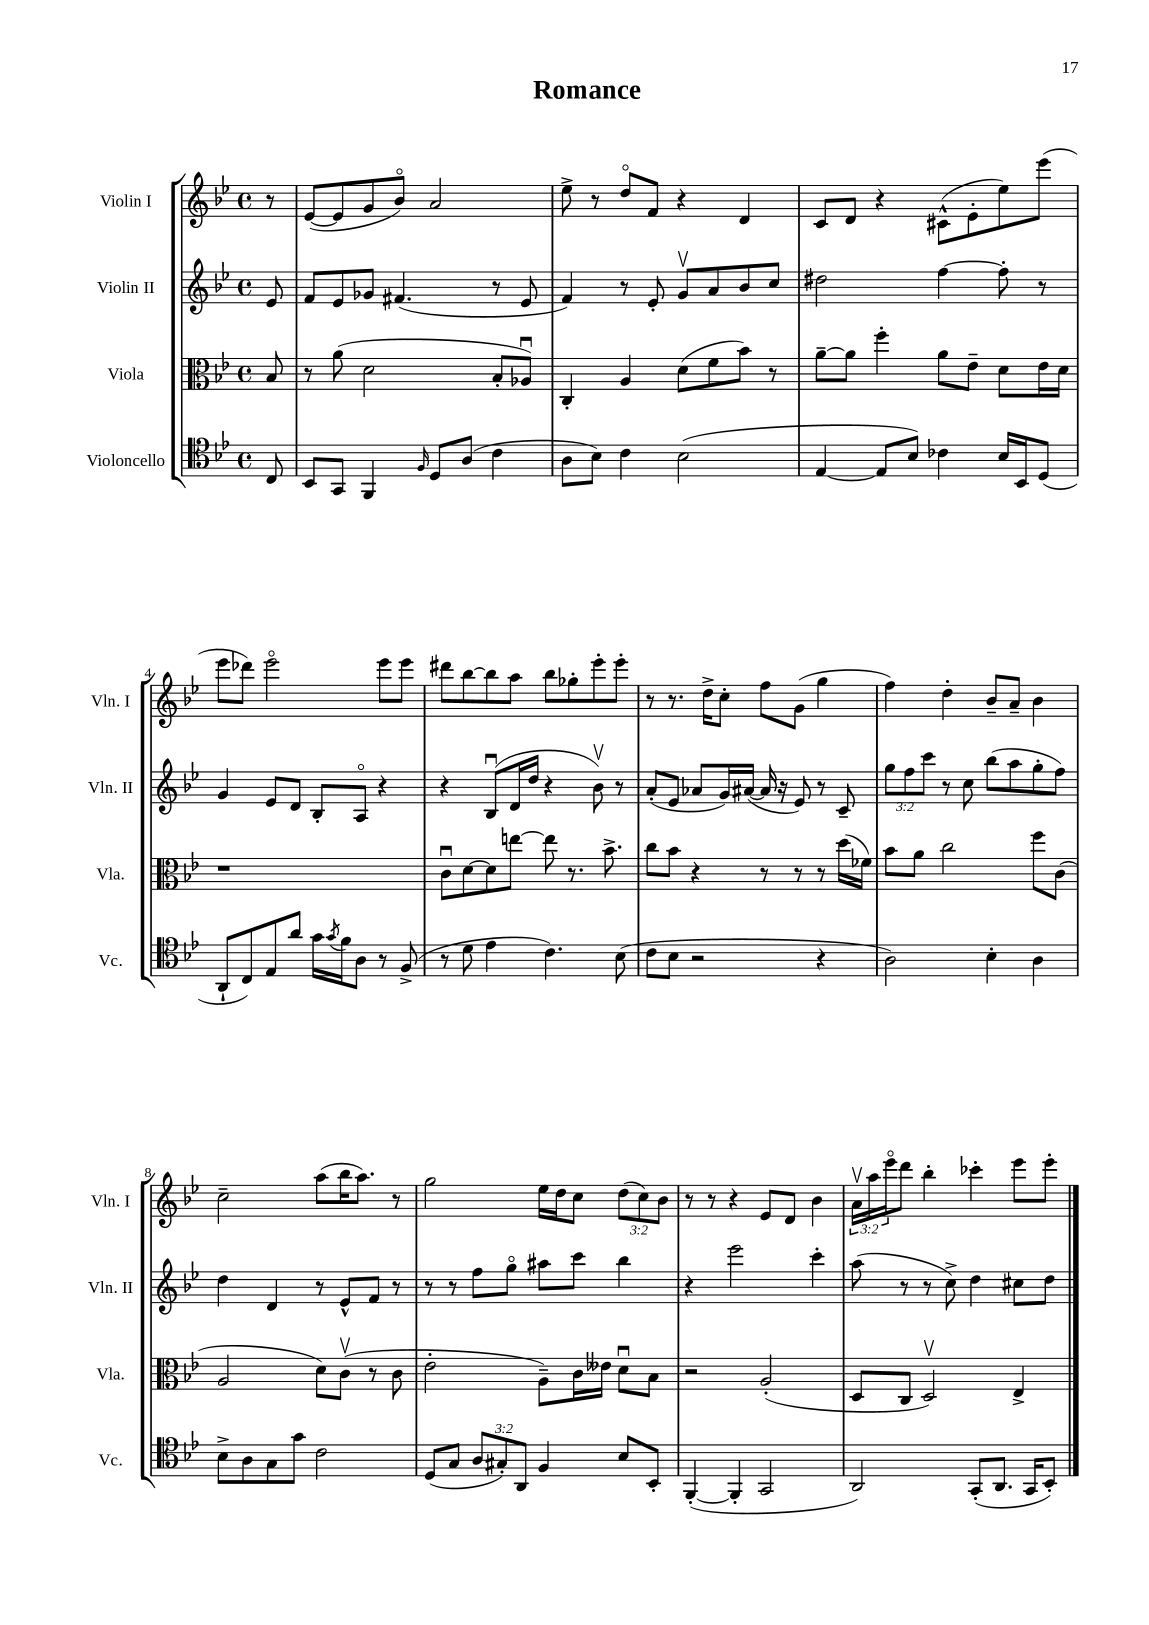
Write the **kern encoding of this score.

**kern	**kern	**kern	**kern
*staff4	*staff3	*staff2	*staff1
*clefC4	*clefC3	*clefG2	*clefG2
*k[b-e-]	*k[b-e-]	*k[b-e-]	*k[b-e-]
*M4/4	*M4/4	*M4/4	*M4/4
*met(c)	*met(c)	*met(c)	*met(c)
8C	8B-	8e-	8r
=	=	=	=
8BB-	8r	8f	([8e-
8GG	(8a	8e-	8e-]
4FF	2d	8g-	8g
.	.	(4.f#	8b-o)
16qqF	.	.	.
8D	.	.	2a
(8A	.	.	.
4c	8B-'	8r	.
.	8A-u)	8e-	.
=	=	=	=
8A	4C'	4f)	8ee-^
8B-)	.	.	8r
4c	4A	8r	8ddo
.	.	8e-'	8f
(2B-	(8d	8gv	4r
.	8f	8a	.
.	8b-)	8b-	4d
.	8r	8cc	.
=	=	=	=
[4E-	[8a~	2dd#	8c
.	8a]	.	8d
8E-]	4ff'	.	4r
8B-)	.	.	.
4c-	8a	[4ff	(8c#^^
.	8e-~	.	8e-'
16B-	8d	8ff']	8ee-)
16BB-	.	.	.
(8D	16e-	8r	(8eee-
.	16d	.	.
=	=	=	=
8AA`	1r	4g	8eee-
8C)	.	.	8ddd-)
8E-	.	8e-	2eee-o
8a	.	8d	.
16g	.	8B-'	.
8qg	.	.	.
16f	.	.	.
8A	.	8Ao	.
8r	.	4r	8eee-
(8F^	.	.	8eee-
=	=	=	=
8r	8cu	4r	8ddd#
8d	[8d	.	[8bb-
4e-	8d]	(8B-u	8bb-]
.	[8ee	16d	8aa
.	.	16dd	.
4.c)	8ee]	4r	8bb-
.	8.r	.	8gg-'
.	.	8b-v)	8eee-'
.	8.b-^	.	.
(8B-	.	8r	8eee-'
=	=	=	=
8c	8cc	(8a'	8r
8B-	8b-	8e-	8.r
2r	4r	8a-	.
.	.	.	16dd^
.	.	16g)	8cc'
.	.	([16a#	.
.	8r	16a#]	8ff
.	.	16r	.
.	8r	8e-)	(8g
4r	8r	8r	4gg
.	(16dd	8c~	.
.	16f-)	.	.
=	=	=	=
2A)	8b-	12gg	4ff)
.	.	12ff	.
.	8a	.	.
.	.	12ccc	.
.	2cc	8r	4dd'
.	.	8cc	.
4B-'	.	(8bb-	8b-~
.	.	8aa	8a~
4A	8ff	8gg'	4b-
.	(8c	8ff)	.
=	=	=	=
8B-^	2A	4dd	2cc~
8A	.	.	.
8G	.	4d	.
8g	.	.	.
2c	8d)	8r	(8aa
.	(8cv	8e-^^	16bb-
.	.	.	8.aa)
.	8r	8f	.
.	8c	8r	8r
=	=	=	=
(8D	2e-'	8r	2gg
8G	.	8r	.
12A	.	8ff	.
12G#')	.	.	.
.	.	8ggo	.
12AA	.	.	.
4F	8A~)	8aa#	16ee-
.	.	.	16dd
.	16c	8ccc	8cc
.	16e--	.	.
8B-	8du	4bb-	(12dd
.	.	.	12cc)
8BB-'	8B-	.	.
.	.	.	12b-
=	=	=	=
([4FF'	2r	4r	8r
.	.	.	8r
4FF']	.	2eee-	4r
2GG	(2A'	.	8e-
.	.	.	8d
.	.	4ccc'	4b-
=	=	=	=
2AA)	8D	(8aa	24av
.	.	.	24aa
.	.	.	24eee-o
.	8C	8r	8ddd
.	2Dv)	8r	4bb-'
.	.	8cc^)	.
(8GG'	.	4dd	4ccc-'
8.AA	.	.	.
.	4E-^	8cc#	8eee-
16GG	.	.	.
8BB-')	.	8dd	8eee-'
==	==	==	==
*-	*-	*-	*-
